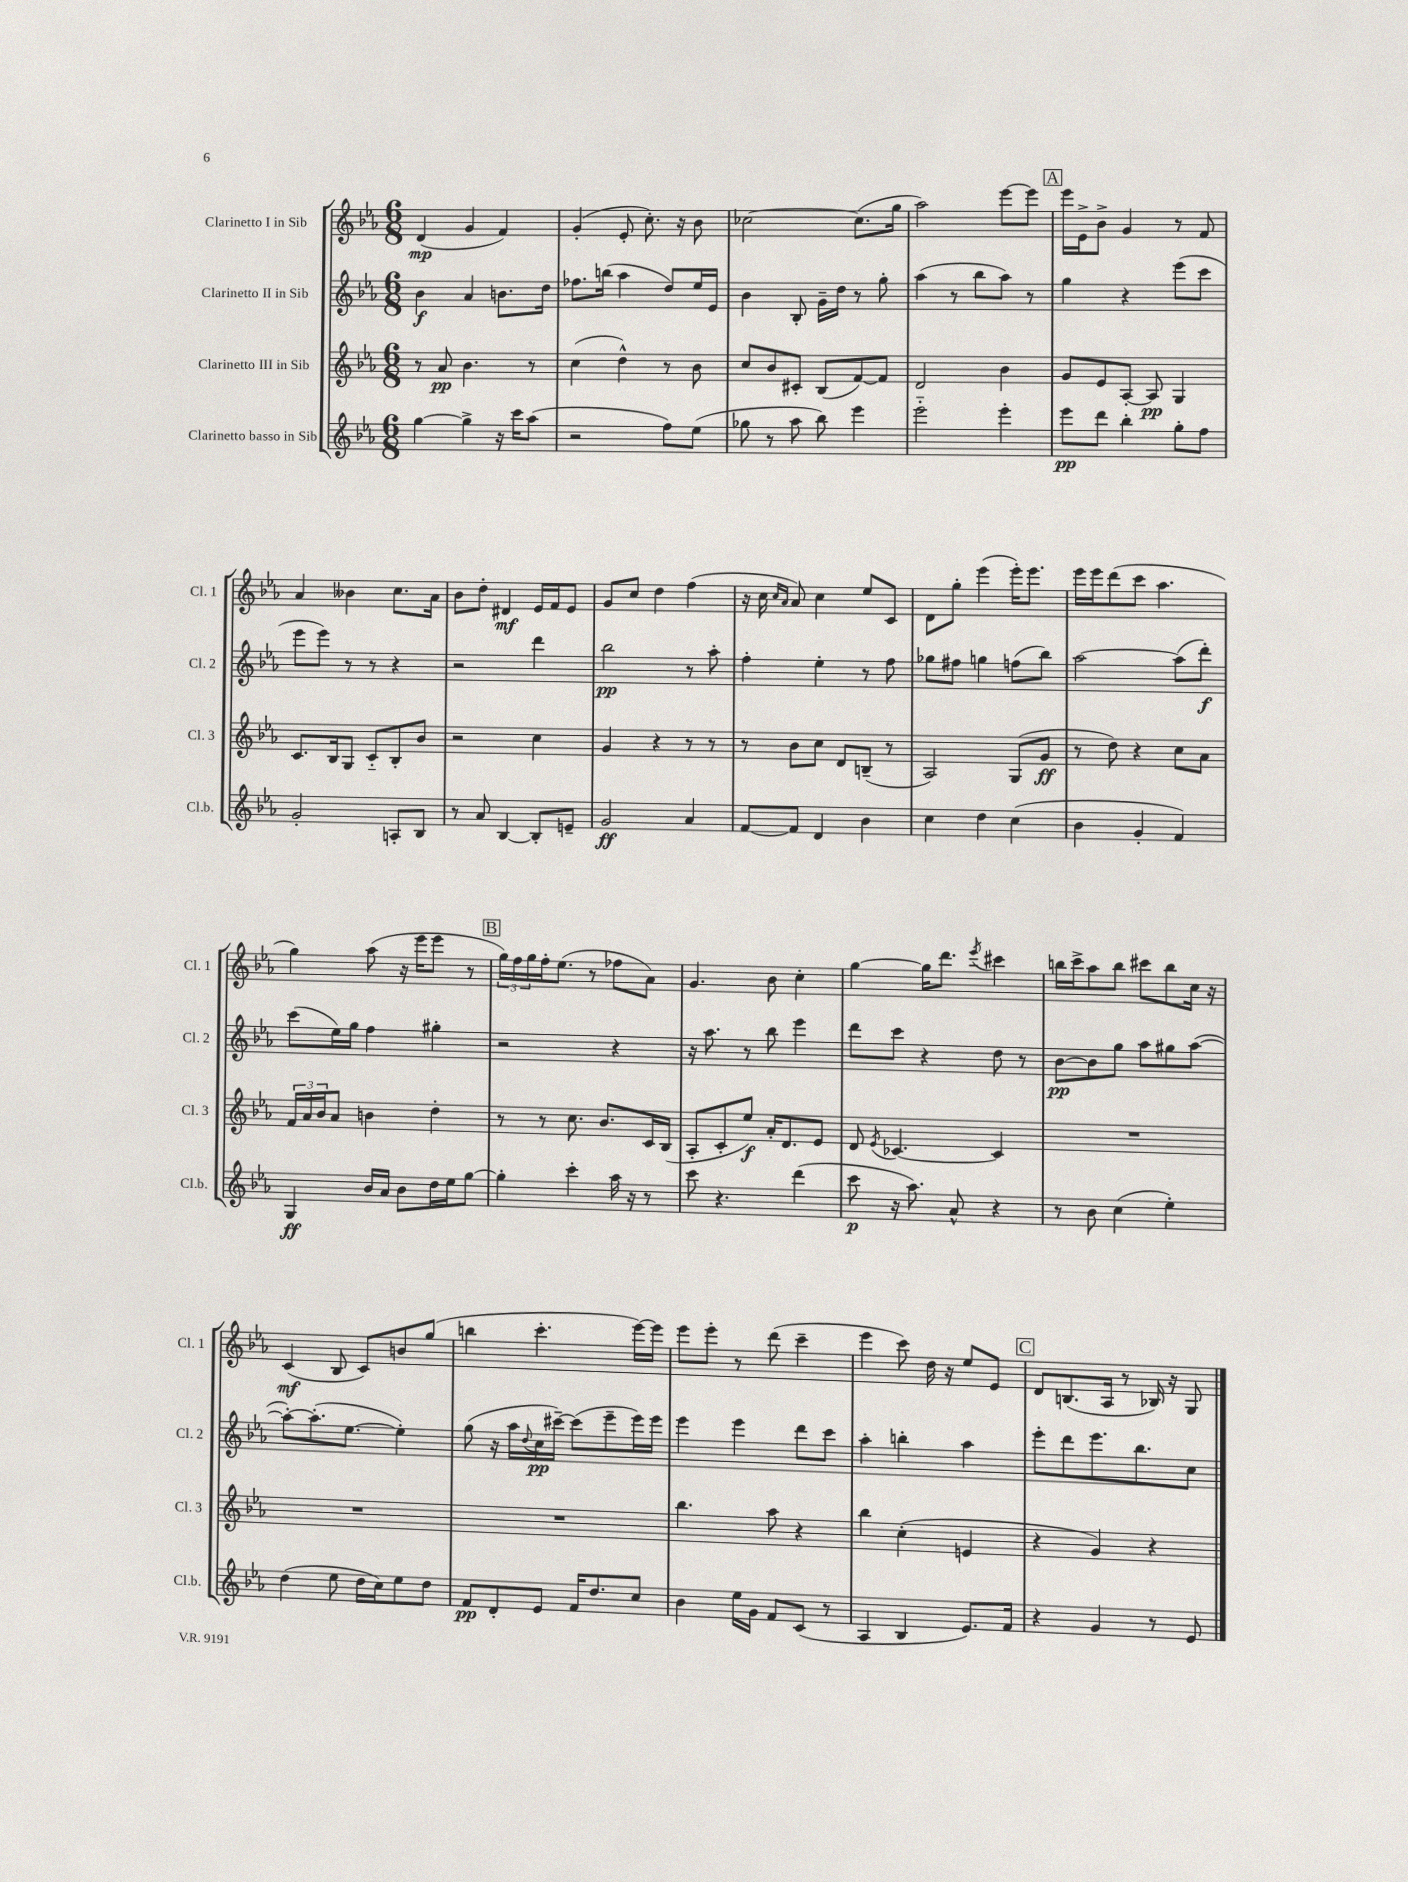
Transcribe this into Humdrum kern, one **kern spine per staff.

**kern	**kern	**kern	**kern
*staff4	*staff3	*staff2	*staff1
*clefG2	*clefG2	*clefG2	*clefG2
*k[b-e-a-]	*k[b-e-a-]	*k[b-e-a-]	*k[b-e-a-]
*M6/8	*M6/8	*M6/8	*M6/8
[4gg\	8r	4b-\	(4d/
.	8a-/	.	.
4gg^\]	4.b-\	4a-/	4g/
16r	.	8.b\L	4f/)
16ccc\LK	.	.	.
(8aa-\J	8r	.	.
.	.	16dd\Jk	.
=	=	=	=
2r	(4cc\	8.ff-\L	(4g'/
.	.	(16bb\Jk	.
.	4dd^^\)	4aa-\	8e-'/
.	.	.	8.cc'\)
8ff\L)	8r	8dd/L)	.
.	.	.	16r
(8ee-\J	8b-\	16ee-/L	8b-\
.	.	16e-/JJ	.
=	=	=	=
8gg-\	8cc/L	4b-\	[2cc-\
8r	8b-/	.	.
8aa-\	8c#'/J	8B-'/	.
8bb-\)	(8B-/L	16g~\LL	.
.	.	16dd\JJ	.
4eee-\	[8f/)	8r	(8.cc-\]L
.	8f/]J	8gg'\	.
.	.	.	16gg\Jk
=	=	=	=
2eee-'~\	2d/	(4aa-\	2aa-\)
.	.	8r	.
.	.	8bb-\L	.
4eee-'\	4b-\	8aa-\J)	[8eee-\L
.	.	8r	8eee-\]J
=	=	=	=
8eee-\L	8g/L	4gg\	16eee-\LL
.	.	.	16e-^\J
8ddd\J	8e-/	.	8b-^\J
4bb-'\	[8A-'/J	4r	4g/
.	8A-/]	.	.
8gg'\L	4G/	(8eee-\L	8r
8ff\J	.	8ccc\J	8f/
=	=	=	=
2g'/	8.c/L	8eee-\L	4a-/
.	.	8eee-\J)	.
.	16B-/k	.	.
.	8G/J	8r	4b--\
.	8c'~/L	8r	.
8A'/L	8B-'/	4r	8.cc\L
8B-/J	8b-/J	.	.
.	.	.	16a-\Jk
=	=	=	=
8r	2r	2r	8b-\L
8a-/	.	.	8dd'\J
[4B-/	.	.	4d#/
8B-'/]L	4cc\	4ddd\	16e-/LL
.	.	.	16f/J
8e~/J	.	.	8e-/J
=	=	=	=
2g/	4g/	2bb-\	8g/L
.	.	.	8cc/J
.	4r	.	4dd\
4a-/	8r	8r	(4ff\
.	8r	8aa-'\	.
=	=	=	=
[8f/L	8r	4ff'\	16r
.	.	.	16cc\
.	.	.	16qqcc/LL
.	.	.	16qqa-/JJ
8f/]J	8b-\L	.	8a-/)
4d/	8cc\J	4ee-'\	4cc\
.	8d/L	.	.
4b-\	(8B~/J	8r	8ee-/L
.	8r	8ff\	8c/J
=	=	=	=
4cc\	2A-/)	8gg-\L	8d\L
.	.	8ff#\J	8gg'\J
4dd\	.	4gg\	(4eee-\
(4cc\	(8G/L	(8ff\L	16eee-'\LK)
.	.	.	8.eee-\J
.	8g/J	8bb-\J)	.
=	=	=	=
4b-\	8r	[2aa-\	16eee-\LL
.	.	.	16eee-\J
.	8dd\)	.	(8ddd\
4g'/	4r	.	8ccc\J
.	.	.	4.aa-\
4f/)	8cc\L	(8aa-\]L	.
.	8a-\J	8ddd'\J)	.
=	=	=	=
4G/	24f/LL	(8ccc\L	4gg\)
.	24a-/	.	.
.	24b-/J	.	.
.	8a-/J	16ee-\L)	.
.	.	16gg\JJ	.
16b-/LL	4b\	4ff\	(8aa-\
16a-/JJ	.	.	.
8b-\L	.	.	16r
.	.	.	16eee-\LK
16dd\L	4dd'\	4gg#'\	8eee-\J
16ee-\J	.	.	.
[8gg\J	.	.	8r
=	=	=	=
4gg'\]	8r	2r	24gg\LL)
.	.	.	24ff\
.	.	.	24gg\
.	8r	.	16ff'\J
.	.	.	(8.ee-\J
4ccc'\	8.cc\	.	.
.	.	.	8r
.	8.b-/L	.	.
16aa-\	.	4r	8ff-\L
16r	.	.	.
8r	16c/L	.	8a-\J)
.	(16B-/JJ	.	.
=	=	=	=
8ccc\	8A-'/L	16r	4.g/
.	.	8.aa-\	.
4.r	8c'/	.	.
.	8ee-/J)	8r	.
.	16a-'/LK	8bb-\	8b-\
.	8.d/	.	.
(4ddd\	.	4eee-\	4cc'\
.	8e-/J	.	.
=	=	=	=
8ccc\	8d/	8ddd\L	[4gg\
.	8qe-/	.	.
16r	[4.c-/	8ccc\J	.
8.aa-\)	.	.	.
.	.	4r	16gg\]LK
.	.	.	8.ddd\J
8a-^^/	.	.	.
.	.	.	8qeee-/
4r	4c-/]	8dd\	4ccc#\
.	.	8r	.
=	=	=	=
8r	2.r	[8b-\L	16bb\LL
.	.	.	16ccc^\J
8b-\	.	8b-\]	8aa-\
(4cc\	.	8gg\J	8bb\J
.	.	8aa-\L	8ccc#\L
4ee-'\)	.	8gg#\	8bb\
.	.	([8aa-\J	16cc\Jk
.	.	.	16r
=	=	=	=
(4dd\	2.r	8aa-'\_L)	(4c/
.	.	(8.aa-'\]	.
8ee-\	.	.	8B-/
.	.	[8.ee-\J	.
16dd\LL	.	.	8c/L)
16cc\J)	.	.	.
8ee-\	.	4ee-'\])	8b/
8dd\J	.	.	(8gg/J
=	=	=	=
8f/L	2.r	(8gg\	4bb\
8d'/	.	16r	.
.	.	16aa-\LL	.
.	.	8qqdd/	.
8e-/J	.	16cc\	4.ccc'\
.	.	[16ccc#~\JJ)	.
16f/LK	.	(8ccc#\]L	.
8.dd/	.	.	.
.	.	8eee-~\	.
8cc/J	.	16eee-\L)	[16eee-\LL)
.	.	16eee-\JJ	16eee-\]JJ
=	=	=	=
4b-\	4.bb-\	4eee-\	8eee-\L
.	.	.	8eee-'\J
16ee-\LL	.	4eee-\	8r
16g\JJ	.	.	.
8f/L	8aa-\	.	(8ddd\
(8c/J	4r	8ddd\L	4ccc~\
8r	.	8ccc\J	.
=	=	=	=
4A-/	4bb-\	4aa-'\	4eee-\
4B-/	(4cc'\	4bb'\	8ccc\)
.	.	.	16dd\
.	.	.	16r
8.e-/L)	4e/	4aa-\	8ee-/L
.	.	.	8e-/J
16f/Jk	.	.	.
=	=	=	=
4r	4r	8eee-'\L	8d/L
.	.	8ddd\	(8.B/
4g/	4g/)	8.eee-\	.
.	.	.	16A-/Jk
.	.	.	8r
.	.	8.bb-\	.
8r	4r	.	16B-/)
.	.	.	16r
8e-/	.	8cc\J	8G/
==	==	==	==
*-	*-	*-	*-
